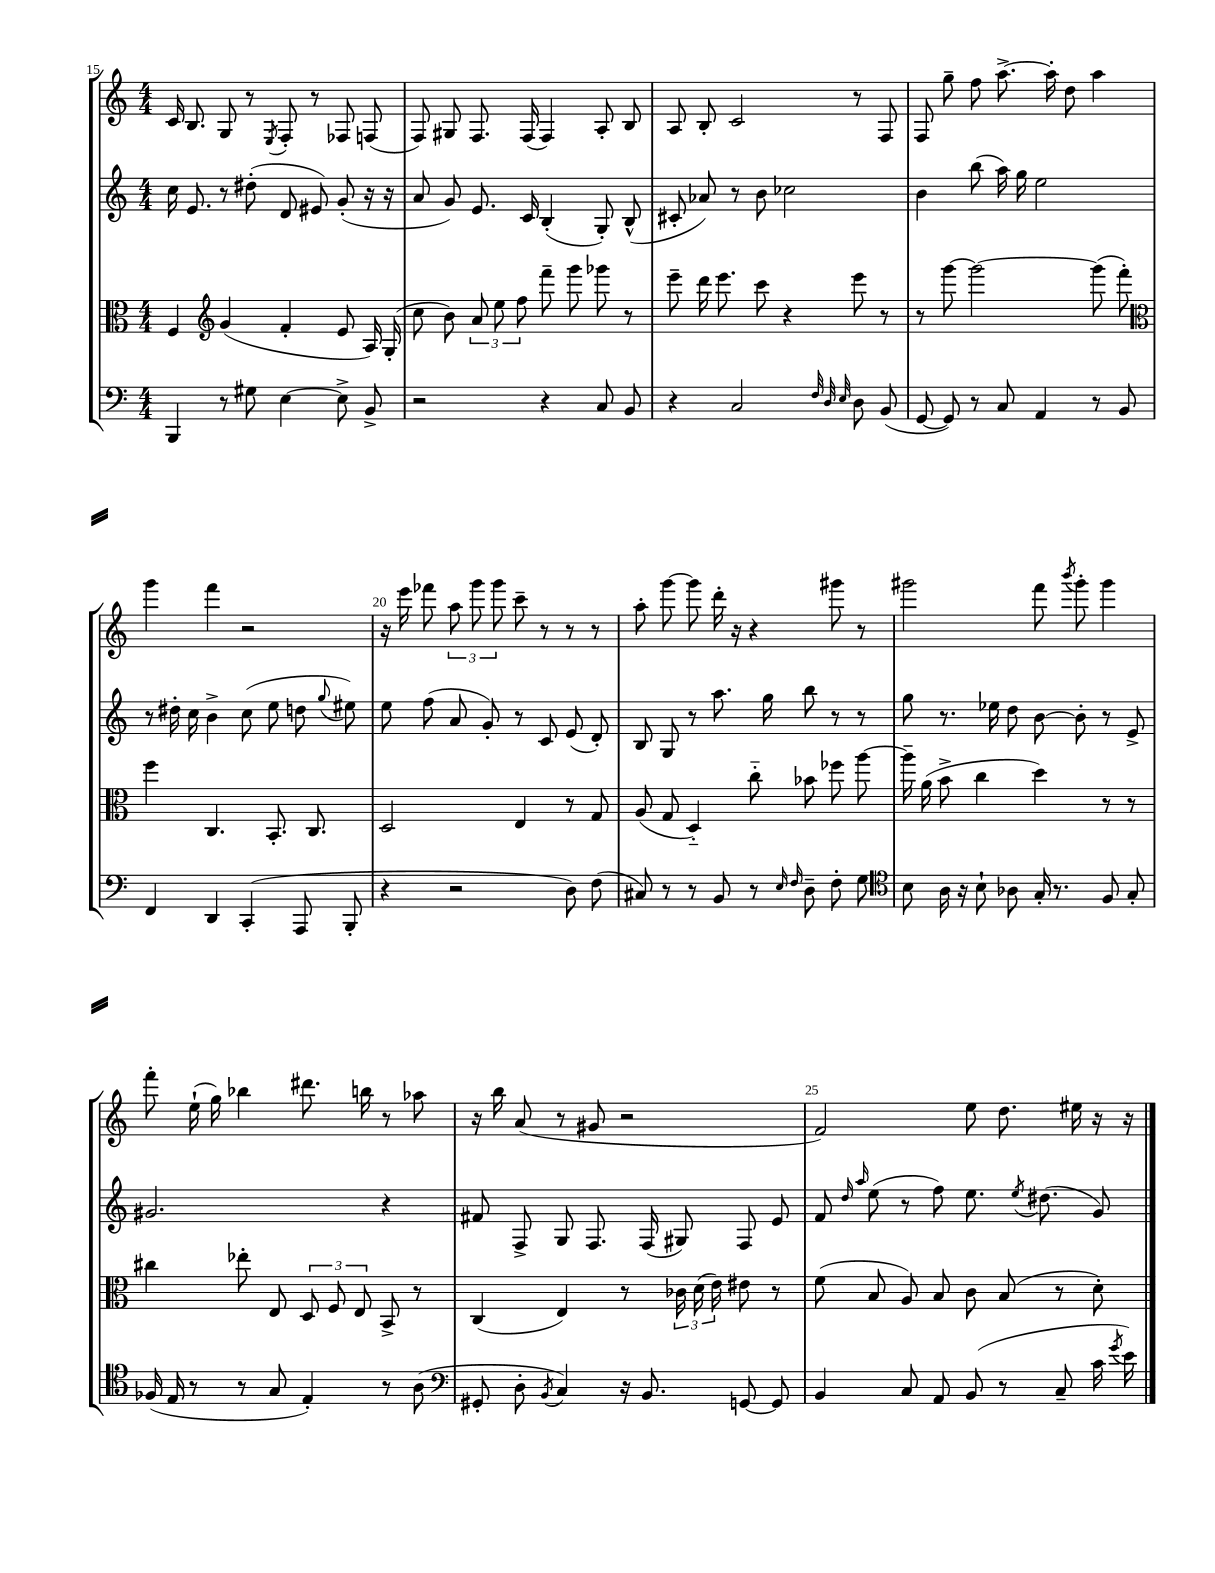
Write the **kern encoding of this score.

**kern	**kern	**kern	**kern
*part4	*part3	*part2	*part1
*staff4	*staff3	*staff2	*staff1
*clefF4	*clefC3	*clefG2	*clefG2
*k[]	*k[]	*k[]	*k[]
*M4/4	*M4/4	*M4/4	*M4/4
=15	=15	=15	=15
4BBB/	4F/	16cc\	16c/
.	.	8.e/	8.B/
*	*clefG2	*	*
8r	(4g/	8r	8G/
8G#X\	.	(8dd#X'\	8r
.	.	.	8qE/
[4E\	4f'/	8d/	8F'/
.	.	8e#X/)	8r
8E^\]	8e/	(8g'/	8F-X/
8BB^/	16A/)	16r	(8Fn/
.	(16G'/	16r	.
=16	=16	=16	=16
2r	8cc\	8a/	8F/)
.	8b\)	8g/)	8G#X/
.	12a/	8.e/	8.F/
.	12ee\	.	.
.	12ff\	.	.
.	.	16c/	(16F/
4r	8fff~\	(4B'/	4F/)
.	8ggg\	.	.
8C/	8ggg-X\	8G'/)	8A'/
8BB/	8r	(8B^^/	8B/
=17	=17	=17	=17
4r	8eee~\	8c#X'/	8A/
.	16ddd\	8a-X/)	8B'/
.	8.eee\	.	.
2C/	.	8r	2c/
.	8ccc\	8b\	.
.	4r	2cc-X\	.
32qqF/	.	.	.
32qqD/	.	.	.
32qqE/	.	.	.
8D\	8eee\	.	8r
(8BB/	8r	.	8F/
=18	=18	=18	=18
[8GG/	8r	4b\	8F/
8GG/])	[8ggg\	.	8gg~\
8r	2ggg\_	(8bb\	8ff\
8C/	.	16aa\)	[8.aa^\
.	.	16gg\	.
4AA/	.	2ee\	.
.	.	.	16aa'\]
.	.	.	8dd\
8r	(8ggg\]	.	4aa\
8BB/	8fff'\)	.	.
!!LO:LB:g=z
=19	=19	=19	=19
*	*clefC3	*	*
4FF/	4ff\	8r	4ggg\
.	.	16dd#X'\	.
.	.	16cc\	.
4DD/	4.C/	4b^\	4fff\
(4CC'/	.	(8cc\	2r
.	8.BB'/	8ee\	.
8AAA/	.	8ddn\	.
.	8.C/	.	.
.	.	8qqgg/	.
8BBB'/	.	8ee#X\)	.
=20	=20	=20	=20
4r	2D/	8ee\	16r
.	.	.	16eee\
.	.	(8ff\	8fff-X\
2r	.	8a/	12aa\
.	.	.	12ggg\
.	.	8g'/)	.
.	.	.	12ggg\
.	4E/	8r	8ccc~\
.	.	8c/	8r
8D\)	8r	(8e/	8r
(8F\	8G/	8d'/)	8r
=21	=21	=21	=21
8C#X/)	(8A/	8B/	8aa'\
8r	8G/	8G/	[8ggg\
8r	4D/)	8r	8ggg\]
8BB/	.	8.aa\	16ddd'\
.	.	.	16r
8r	8cc\	.	4r
.	.	16gg\	.
16qqE/	.	.	.
16qqF/	.	.	.
8D~\	8b-X\	8bb\	.
8F'\	8ff-X\	8r	8ggg#X\
8G\	[8aa\	8r	8r
=22	=22	=22	=22
*clefC4	*	*	*
8B\	16aa~\]	8gg\	2ggg#X\
.	(16a\	.	.
16A\	8b^\	8.r	.
16r	.	.	.
8B`\	4cc\	.	.
.	.	16ee-X\	.
8A-X\	.	8dd\	.
16G'/	4dd\)	[8b\	8fff\
8.r	.	.	.
.	.	.	8qbbb/
.	.	8b'\]	8ggg#'\
8F/	8r	8r	4ggg#\
8G'/	8r	8e^/	.
!!LO:LB:g=z
=23	=23	=23	=23
(16F-X/	4cc#X\	2.g#X/	8fff'\
16E/	.	.	.
8r	.	.	(16ee`\
.	.	.	16gg\)
8r	8ee-X'\	.	4bb-X\
8G/	8E/	.	.
4E'/)	12D/	.	8.ddd#X\
.	12F/	.	.
.	12E/	.	.
.	.	.	16bbn\
8r	8BB^/	4r	8r
(8A\	8r	.	8aa-X\
=24	=24	=24	=24
*clefF4	*	*	*
8GG#X'/	(4C/	8f#X/	16r
.	.	.	16bb\
8D'\	.	8F^/	(8a/
8qBB/	.	.	.
4C/)	4E/)	8G/	8r
.	.	8.F/	8g#X/
16r	8r	.	2r
8.BB/	.	(16F/	.
.	24c-X\	8G#X/)	.
.	(24d\	.	.
.	24e\)	.	.
[8GGn/	8e#X\	8F/	.
8GG/]	8r	8e/	.
=25	=25	=25	=25
4BB/	(8f\	8f/	2f/)
.	.	16qqdd/	.
.	.	16qqaa/	.
.	8B/	(8ee\	.
8C/	8A/)	8r	.
8AA/	8B/	8ff\)	.
(8BB/	8c\	8.ee\	8ee\
8r	(8B/	.	8.dd\
.	.	8qee/	.
.	.	(8.dd#X\	.
8C~/	8r	.	.
.	.	.	16ee#X\
16c\	8d'\)	8g/)	16r
8qg/	.	.	.
16e\)	.	.	16r
==	==	==	==
*-	*-	*-	*-
